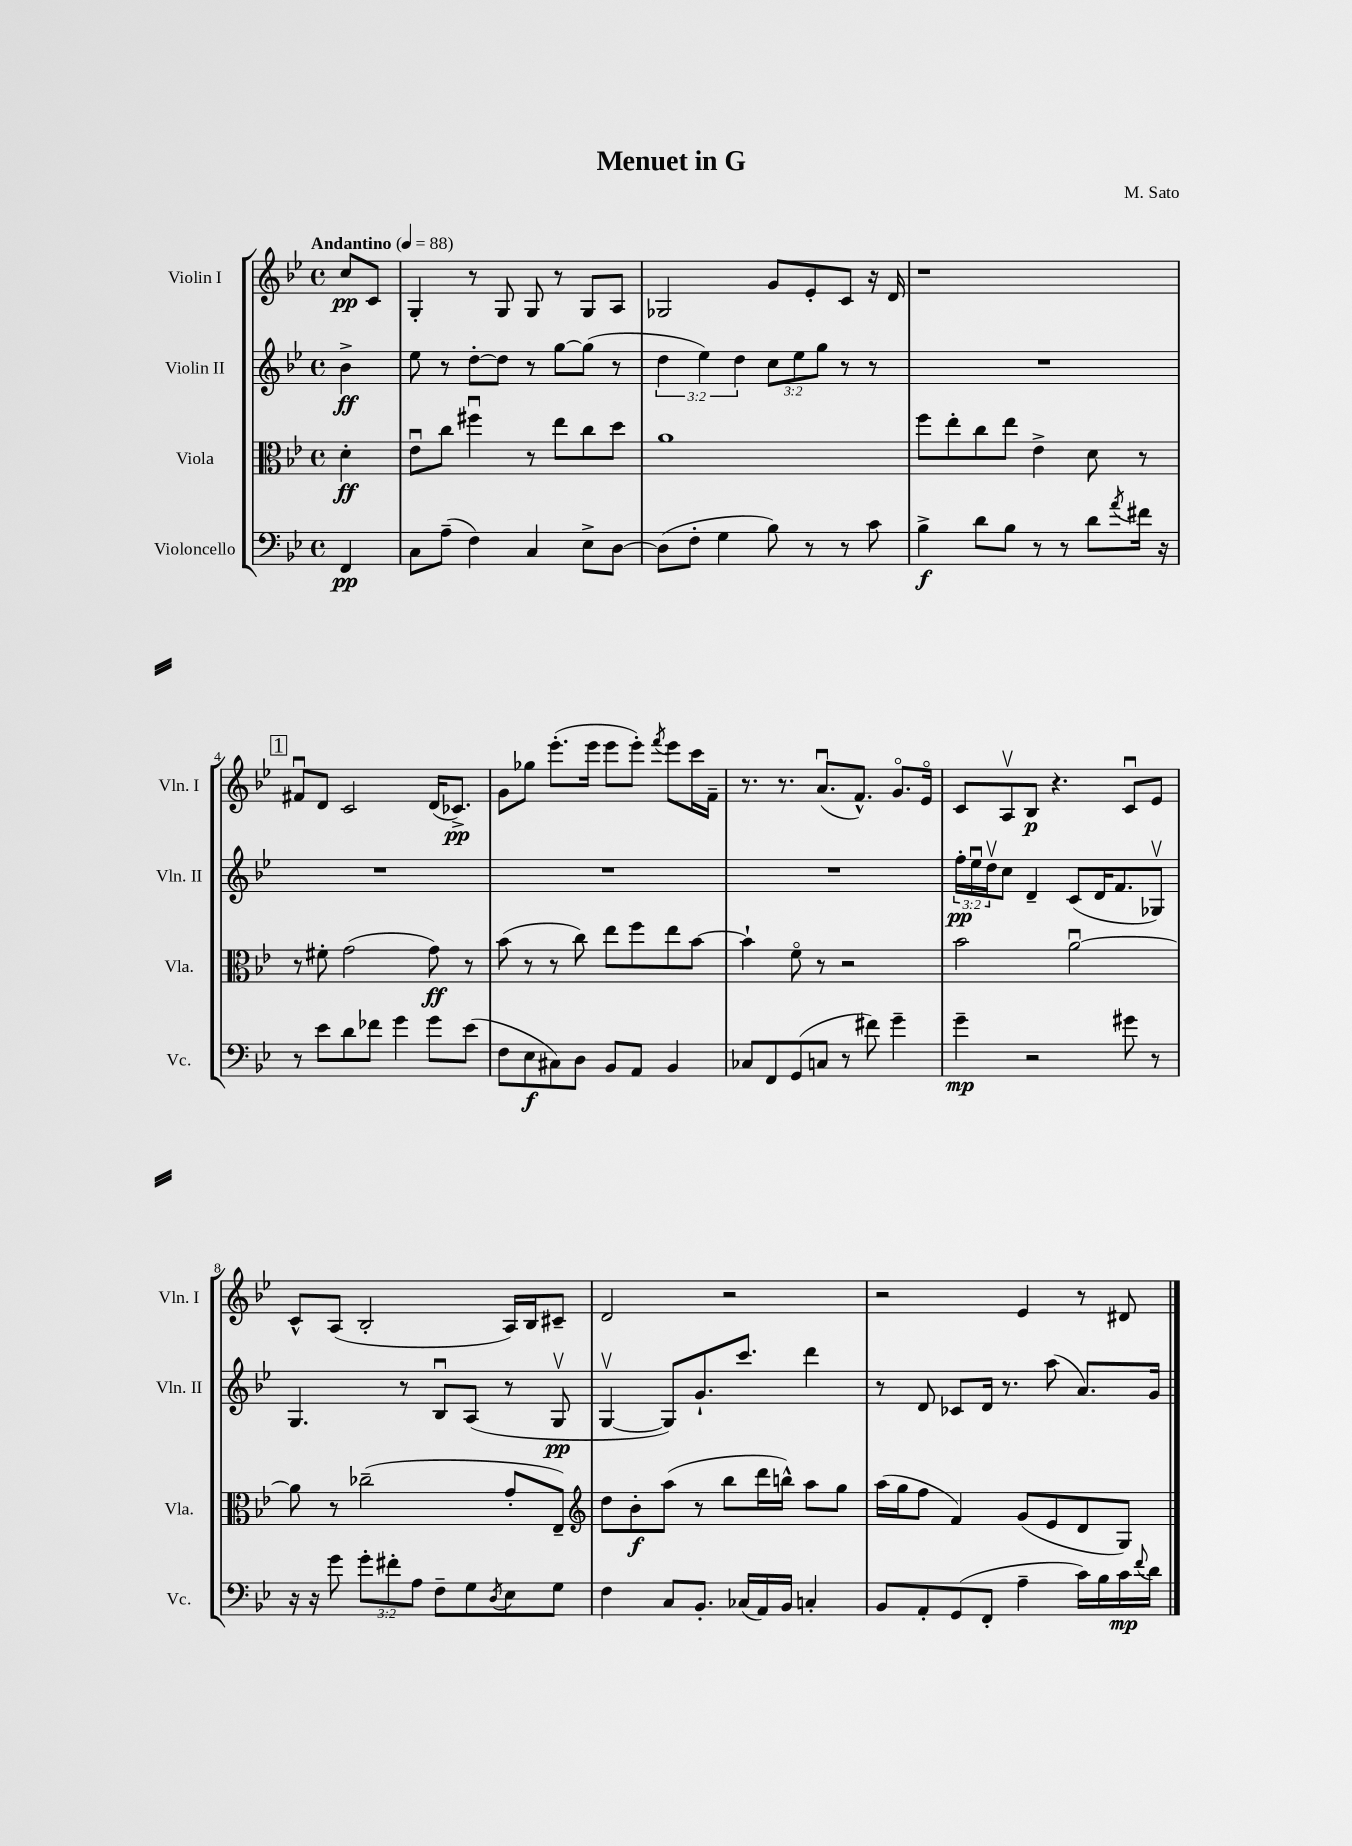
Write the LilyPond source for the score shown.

\header { title = "Menuet in G" composer = "M. Sato" }
<<
\new StaffGroup <<
\new Staff = "s0" \with { instrumentName = "Violin I" shortInstrumentName = "Vln. I" } {
    \clef treble \key bes \major \defaultTimeSignature \time 4/4 \partial 4 \tempo "Andantino" 4 = 88
    c''8\pp c'8 |
    g4-. r8 g8 g8 r8 g8 a8 |
    ges2 g'8 ees'8-. c'8 r16 d'16 |
    r1 |
    \mark \markup { \box "1" } fis'8\downbow d'8 c'2 d'16( ces'8.->\pp) |
    g'8 ges''8 ees'''8.-.( ees'''16 ees'''8 ees'''8-.) \acciaccatura { f'''8 } ees'''8 c'''16 f'16-- |
    r8. r8. a'8.\downbow( f'8.-^) g'8.\flageolet ees'16\flageolet |
    c'8 a8\upbow bes8\p r4. c'8\downbow ees'8 |
    c'8-^ a8( bes2-. a16) bes16 cis'8-- |
    d'2 r2 |
    r2 ees'4 r8 dis'8 \bar "|." |
}
\new Staff = "s1" \with { instrumentName = "Violin II" shortInstrumentName = "Vln. II" } {
    \clef treble \key bes \major \defaultTimeSignature \time 4/4 \override Staff.TupletNumber.text = #tuplet-number::calc-fraction-text \partial 4
    bes'4->\ff |
    ees''8 r8 d''8~-. d''8 r8 g''8~ g''8( r8 |
    \tuplet 3/2 { d''4 ees''4) d''4 } \tuplet 3/2 { c''8 ees''8 g''8 } r8 r8 |
    R1 |
    \mark \markup { \box "1" } R1 |
    R1 |
    R1 |
    \tuplet 3/2 { f''16-.\pp ees''16\downbow d''16\upbow } c''8 d'4-- c'8( d'16 f'8. ges8\upbow) |
    g4. r8 bes8\downbow a8( r8 g8\upbow\pp |
    g4~\upbow g8) g'8.-! c'''8. d'''4 |
    r8 d'8 ces'8 d'16 r8. a''8( a'8.) g'16 \bar "|." |
}
\new Staff = "s2" \with { instrumentName = "Viola" shortInstrumentName = "Vla." } {
    \clef alto \key bes \major \defaultTimeSignature \time 4/4 \partial 4
    d'4-.\ff |
    ees'8\downbow c''8 fis''4\downbow r8 ees''8 c''8 d''8 |
    a'1 |
    f''8 ees''8-. c''8 ees''8 ees'4-> d'8 r8 |
    \mark \markup { \box "1" } r8 fis'8-. g'2( g'8\ff) r8 |
    bes'8( r8 r8 c''8) ees''8 f''8 ees''8 bes'8~ |
    bes'4-! f'8\flageolet r8 r2 |
    bes'2 a'2~\downbow |
    a'8 r8 ces''2--( g'8-. ees8--) |
    \clef treble d''8 bes'8-.\f a''8( r8 bes''8 d'''16 b''16-^) a''8 g''8 |
    a''16( g''16 f''8 f'4) g'8( ees'8 d'8 g8) \bar "|." |
}
\new Staff = "s3" \with { instrumentName = "Violoncello" shortInstrumentName = "Vc." } {
    \clef bass \key bes \major \defaultTimeSignature \time 4/4 \override Staff.TupletNumber.text = #tuplet-number::calc-fraction-text \partial 4
    f,4\pp |
    c8 a8--( f4) c4 ees8-> d8~ |
    d8( f8-. g4 bes8) r8 r8 c'8 |
    bes4->\f d'8 bes8 r8 r8 d'8 \acciaccatura { a'8 } fis'16 r16 |
    \mark \markup { \box "1" } r8 ees'8 d'8 fes'8 g'4 g'8 ees'8( |
    f8 ees8\f cis8) d8 bes,8 a,8 bes,4 |
    ces8 f,8 g,8( c8 r8 fis'8) g'4-- |
    g'4--\mp r2 gis'8 r8 |
    r16 r16 g'8 \tuplet 3/2 { g'8-. fis'8-. a8 } f8-- g8 \acciaccatura { d8 } ees8 g8 |
    f4 c8 bes,8.-. ces16( a,16) bes,16 c4-. |
    bes,8 a,8-. g,8( f,8-. a4-- c'16) bes16 c'16\mp \appoggiatura { f'8 } d'16 \bar "|." |
}
>>
>>
